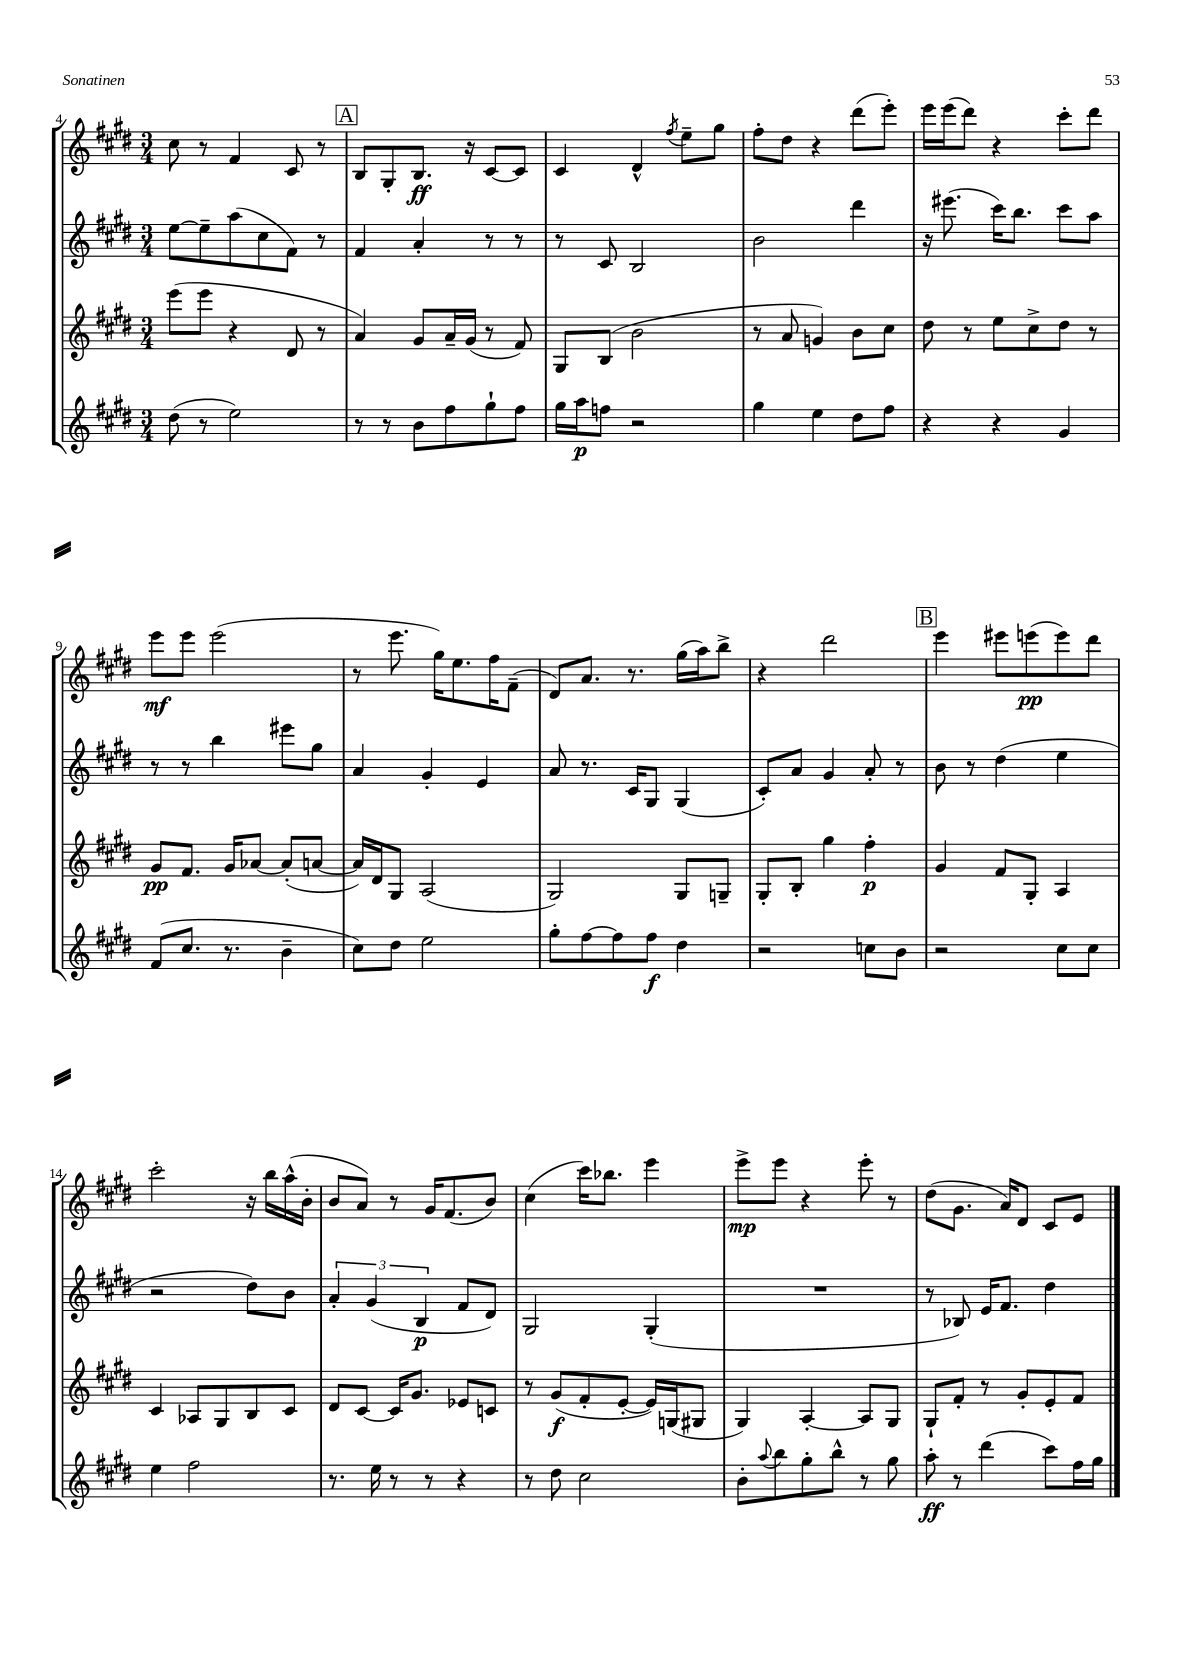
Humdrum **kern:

**kern	**kern	**kern	**kern
*staff4	*staff3	*staff2	*staff1
*clefG2	*clefG2	*clefG2	*clefG2
*k[f#c#g#d#]	*k[f#c#g#d#]	*k[f#c#g#d#]	*k[f#c#g#d#]
*M3/4	*M3/4	*M3/4	*M3/4
(8dd#	(8eee	[8ee	8cc#
8r	8eee	8ee~]	8r
2ee)	4r	(8aa	4f#
.	.	8cc#	.
.	8d#	8f#)	8c#
.	8r	8r	8r
=	=	=	=
8r	4a)	4f#	8B
8r	.	.	8G#'
8b	8g#	4a'	8.B
8ff#	16a~	.	.
.	(16g#	.	16r
8gg#`	8r	8r	[8c#
8ff#	8f#)	8r	8c#]
=	=	=	=
16gg#	8G#	8r	4c#
16aa	.	.	.
8ff	(8B	8c#	.
2r	2b	2B	4d#^^
.	.	.	8qff#
.	.	.	8ee~
.	.	.	8gg#
=	=	=	=
4gg#	8r	2b	8ff#'
.	8a	.	8dd#
4ee	4g)	.	4r
8dd#	8b	4ddd#	(8ddd#
8ff#	8cc#	.	8eee')
=	=	=	=
4r	8dd#	16r	16eee
.	.	(8.eee#	(16eee
.	8r	.	8ddd#)
4r	8ee	16ccc#)	4r
.	.	8.bb	.
.	8cc#^	.	.
4g#	8dd#	8ccc#	8ccc#'
.	8r	8aa	8ddd#
=	=	=	=
(8f#	8g#	8r	8eee
8.cc#	8.f#	8r	8eee
.	.	4bb	(2eee
8.r	16g#	.	.
.	[8a-	.	.
4b~	(8a-']	8eee#	.
.	[8a	8gg#	.
=	=	=	=
8cc#)	16a])	4a	8r
.	16d#	.	.
8dd#	8G#	.	8.eee
2ee	(2A	4g#'	.
.	.	.	16gg#)
.	.	.	8.ee
.	.	4e	.
.	.	.	16ff#
.	.	.	(8f#~
=	=	=	=
8gg#'	2G#)	8a	8d#)
[8ff#	.	8.r	8.a
8ff#]	.	.	.
.	.	16c#	8.r
8ff#	.	8G#	.
4dd#	8G#	(4G#	(16gg#
.	.	.	16aa)
.	8G~	.	8bb^
=	=	=	=
2r	8G#'	8c#')	4r
.	8B'	8a	.
.	4gg#	4g#	2ddd#
8cc	4ff#'	8a'	.
8b	.	8r	.
=	=	=	=
2r	4g#	8b	4eee
.	.	8r	.
.	8f#	(4dd#	8eee#
.	8G#'	.	(8eee
8cc#	4A	4ee	8eee)
8cc#	.	.	8ddd#
=	=	=	=
4ee	4c#	2r	2ccc#'
2ff#	8A-	.	.
.	8G#	.	.
.	8B	8dd#)	16r
.	.	.	16bb
.	8c#	8b	(16aa^^
.	.	.	16b'
=	=	=	=
8.r	8d#	6a'	8b
.	[8c#	.	8a)
.	.	(6g#	.
16ee	.	.	.
8r	16c#]	.	8r
.	8.g#	.	.
.	.	6B	.
8r	.	.	16g#
.	.	.	(8.f#
4r	8e-	8f#	.
.	8c	8d#)	8b)
=	=	=	=
8r	8r	2G#	(4cc#
8dd#	(8g#	.	.
2cc#	8f#'	.	16ccc#)
.	.	.	8.bb-
.	[8e'	.	.
.	16e])	(4G#'	4eee
.	(16G	.	.
.	8G#	.	.
=	=	=	=
8b'	4G#)	2.r	8eee^
8qqaa	.	.	.
8bb	.	.	8eee
8gg#'	[4A'	.	4r
8bb^^	.	.	.
8r	8A]	.	8eee'
8gg#	8G#	.	8r
=	=	=	=
8aa'	8G#`	8r	(8dd#
8r	8f#'	8B-)	8.g#
(4ddd#	8r	16e	.
.	.	8.f#	16a)
.	8g#'	.	8d#
8ccc#)	8e'	4dd#	8c#
16ff#	8f#	.	8e
16gg#	.	.	.
==	==	==	==
*-	*-	*-	*-
